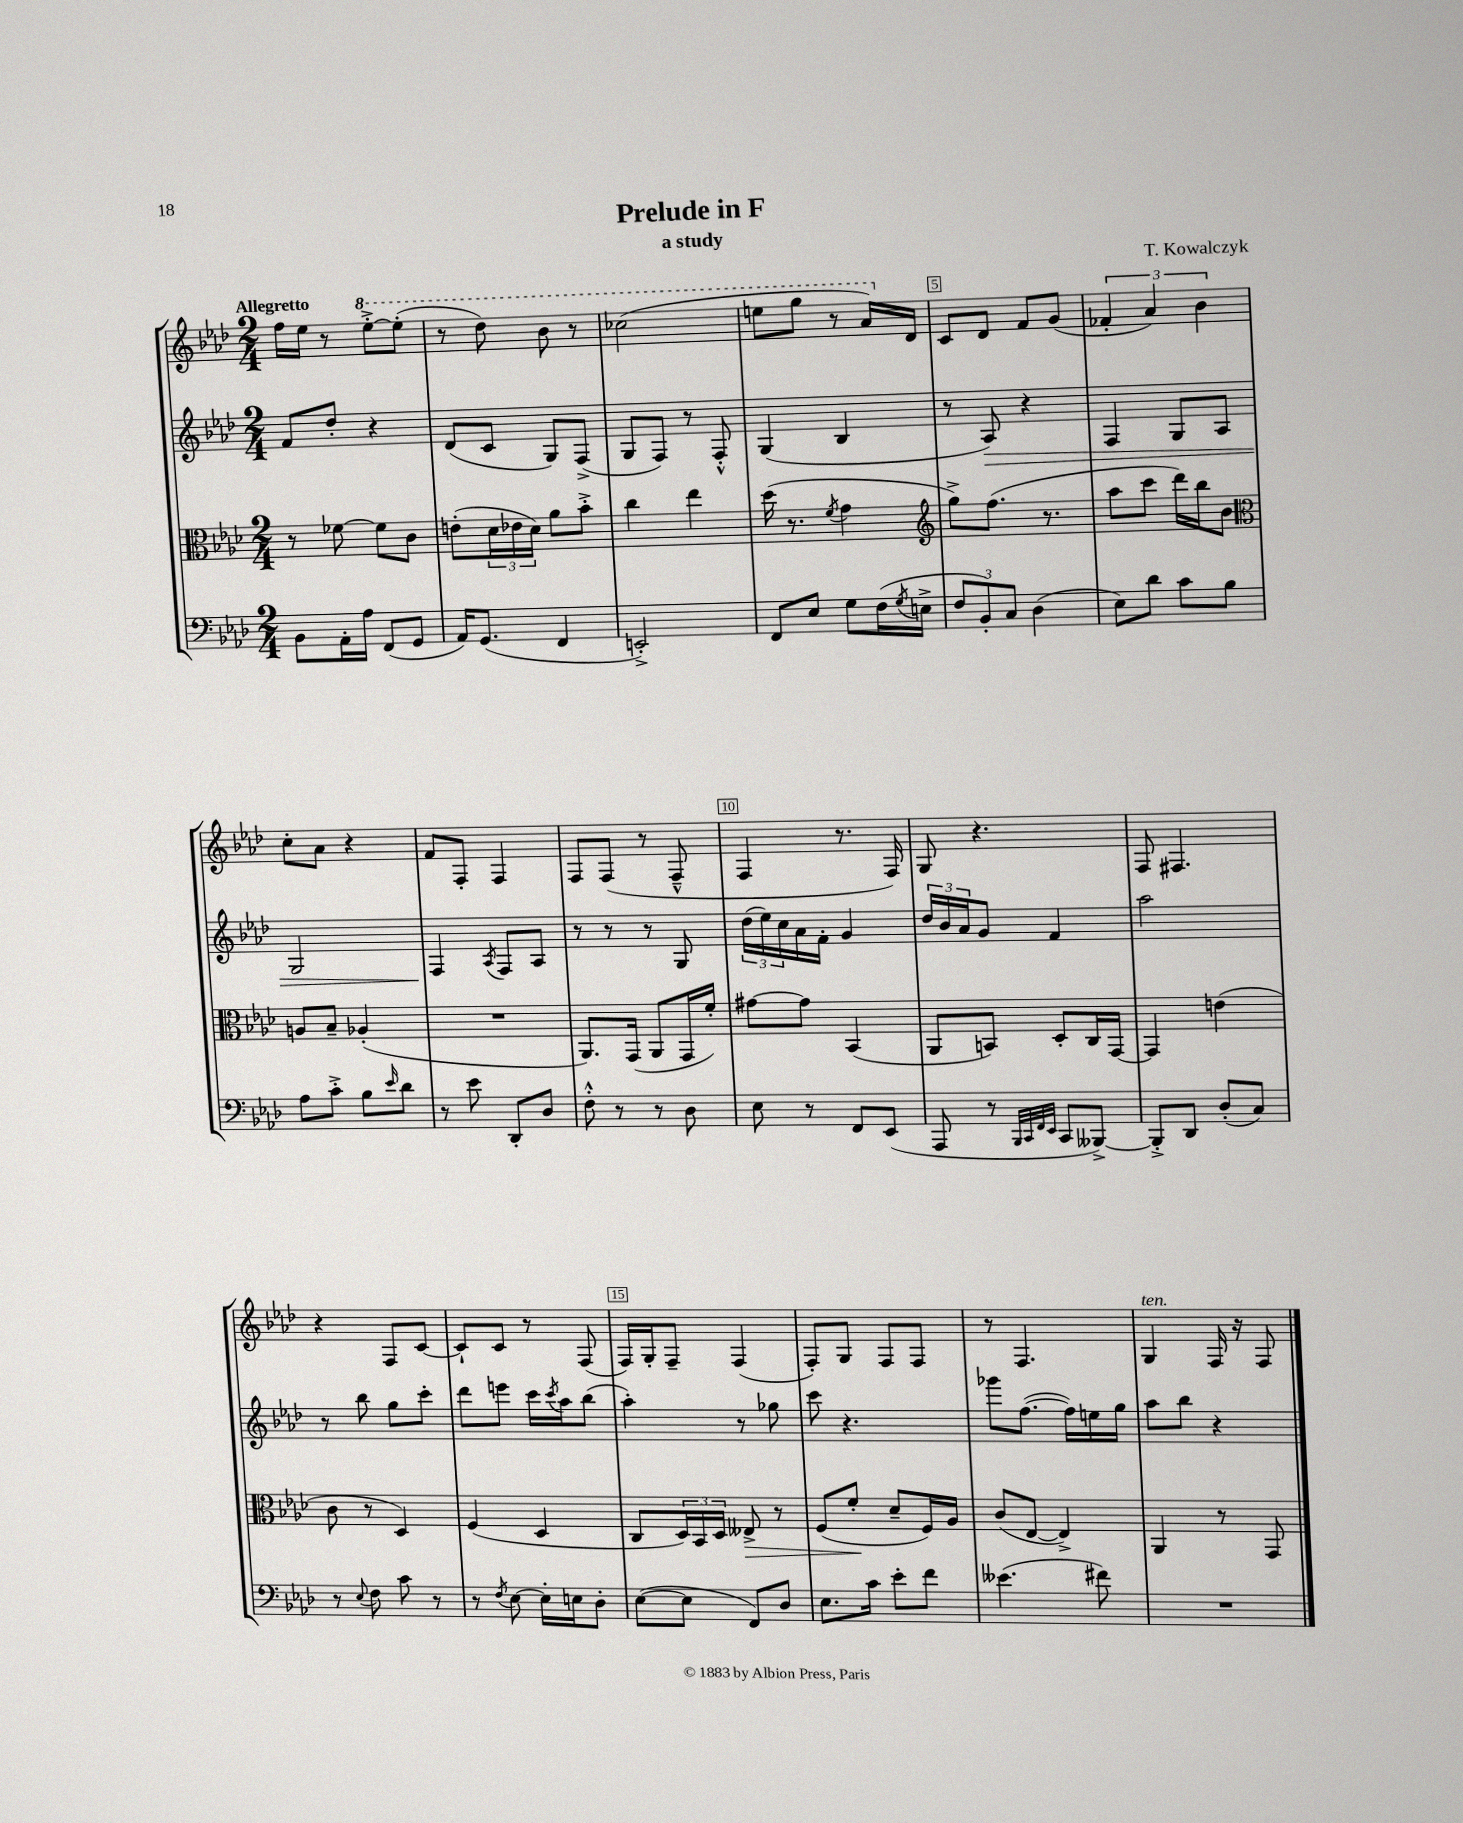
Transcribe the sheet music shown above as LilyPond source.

\header { title = "Prelude in F" composer = "T. Kowalczyk" subtitle = "a study" }
<<
\new StaffGroup <<
\new Staff = "s0" {
    \clef treble \key aes \major \numericTimeSignature \time 2/4 \tempo "Allegretto"
    f''16 ees''16 r8 \ottava #1 ees'''8~-.-> ees'''8-.( |
    r8 des'''8) bes''8 r8 |
    ces'''2( |
    e'''8 g'''8 r8 aes''16) \ottava #0 des'16 |
    c'8 des'8 f'8 g'8( |
    \tuplet 3/2 { fes'4-. aes'4) bes'4 } |
    c''8-. aes'8 r4 |
    f'8 f8-. f4 |
    f8 f8( r8 f8---^ |
    f4 r8. f16) |
    g8 r4. |
    f8 fis4. |
    r4 f8 c'8~ |
    c'8-! c'8 r8 f8( |
    f16) g16-. f8-- f4( |
    f8-.) g8 f8 f8 |
    r8 f4. |
    g4^\markup { \italic "ten." } f16 r16 f8 \bar "|." |
}
\new Staff = "s1" {
    \clef treble \key aes \major \numericTimeSignature \time 2/4
    f'8 des''8-. r4 |
    des'8( c'8 g8) f8->( |
    g8 f8) r8 f8-.-^ |
    g4( bes4 |
    r8 aes8\>) r4 |
    f4 g8 aes8 |
    g2 |
    f4\! \acciaccatura { aes8 } f8 aes8 |
    r8 r8 r8 g8 |
    \tuplet 3/2 { des''16( ees''16) c''16 } aes'16 f'16-. g'4 |
    \tuplet 3/2 { des''16 bes'16 aes'16 } g'8 f'4 |
    aes''2 |
    r8 bes''8 g''8 c'''8-. |
    des'''8 e'''8 c'''16 \acciaccatura { c'''8 } aes''16 bes''8( |
    aes''4-.) r8 ges''8 |
    c'''8 r4. |
    ges'''8 f''8.~( f''16) e''16 g''16 |
    aes''8 bes''8 r4 \bar "|." |
}
\new Staff = "s2" {
    \clef alto \key aes \major \numericTimeSignature \time 2/4
    r8 fes'8~ fes'8 c'8 |
    e'8-.( \tuplet 3/2 { des'16 ees'16 des'16) } aes'8 bes'8-.-> |
    c''4 ees''4 |
    des''16( r8. \acciaccatura { f'8 } g'4 |
    \clef treble g''8->) f''8.( r8. |
    aes''8 c'''8 des'''16) bes''16 bes'8 |
    \clef alto a8 bes8-- aes4-.( |
    R2 |
    aes,8.) g,16( aes,8 g,16 f'16-.) |
    gis'8~ gis'8 bes,4( |
    aes,8 b,8) des8-. c16 g,16~ |
    g,4 e'4( |
    c'8 r8 des4) |
    f4( des4 |
    c8 \tuplet 3/2 { des16) bes,16 des16 } eeses8->\> r8 |
    f8( f'8-.\! des'8-- f16) aes16 |
    c'8( ees8~ ees4->) |
    aes,4 r8 g,8 \bar "|." |
}
\new Staff = "s3" {
    \clef bass \key aes \major \numericTimeSignature \time 2/4
    bes,8 aes,16-. aes16 f,8( g,8 |
    aes,16) g,8.( f,4 |
    e,2-.->) |
    f,8 ees8 g8 f16( \acciaccatura { g8 } e16-> |
    \tuplet 3/2 { f8 bes,8-.) c8 } des4( |
    ees8) des'8 c'8 bes8 |
    aes8 c'8-.-> bes8 \grace { ees'16 } des'8 |
    r8 ees'8 des,8-. des8 |
    f8-.-^ r8 r8 des8 |
    ees8 r8 f,8 ees,8( |
    aes,,8 r8 \grace { bes,,32 c,32 f,32 ees,32 } c,8 beses,,8~->) |
    beses,,8-.-> des,8 des8-.( c8) |
    r8 \appoggiatura { ees8 } f8 c'8 r8 |
    r8 \acciaccatura { f8 } ees8~ ees16-. e16 des8-. |
    ees8~( ees8 f,8) des8 |
    ees8. c'16 ees'8-. f'8 |
    eeses'4.( fis'8) |
    R2 \bar "|." |
}
>>
>>
\layout { \context { \Score \override BarNumber.break-visibility = ##(#f #t #t) barNumberVisibility = #(every-nth-bar-number-visible 5) \override BarNumber.stencil = #(make-stencil-boxer 0.1 0.3 ly:text-interface::print) } }
